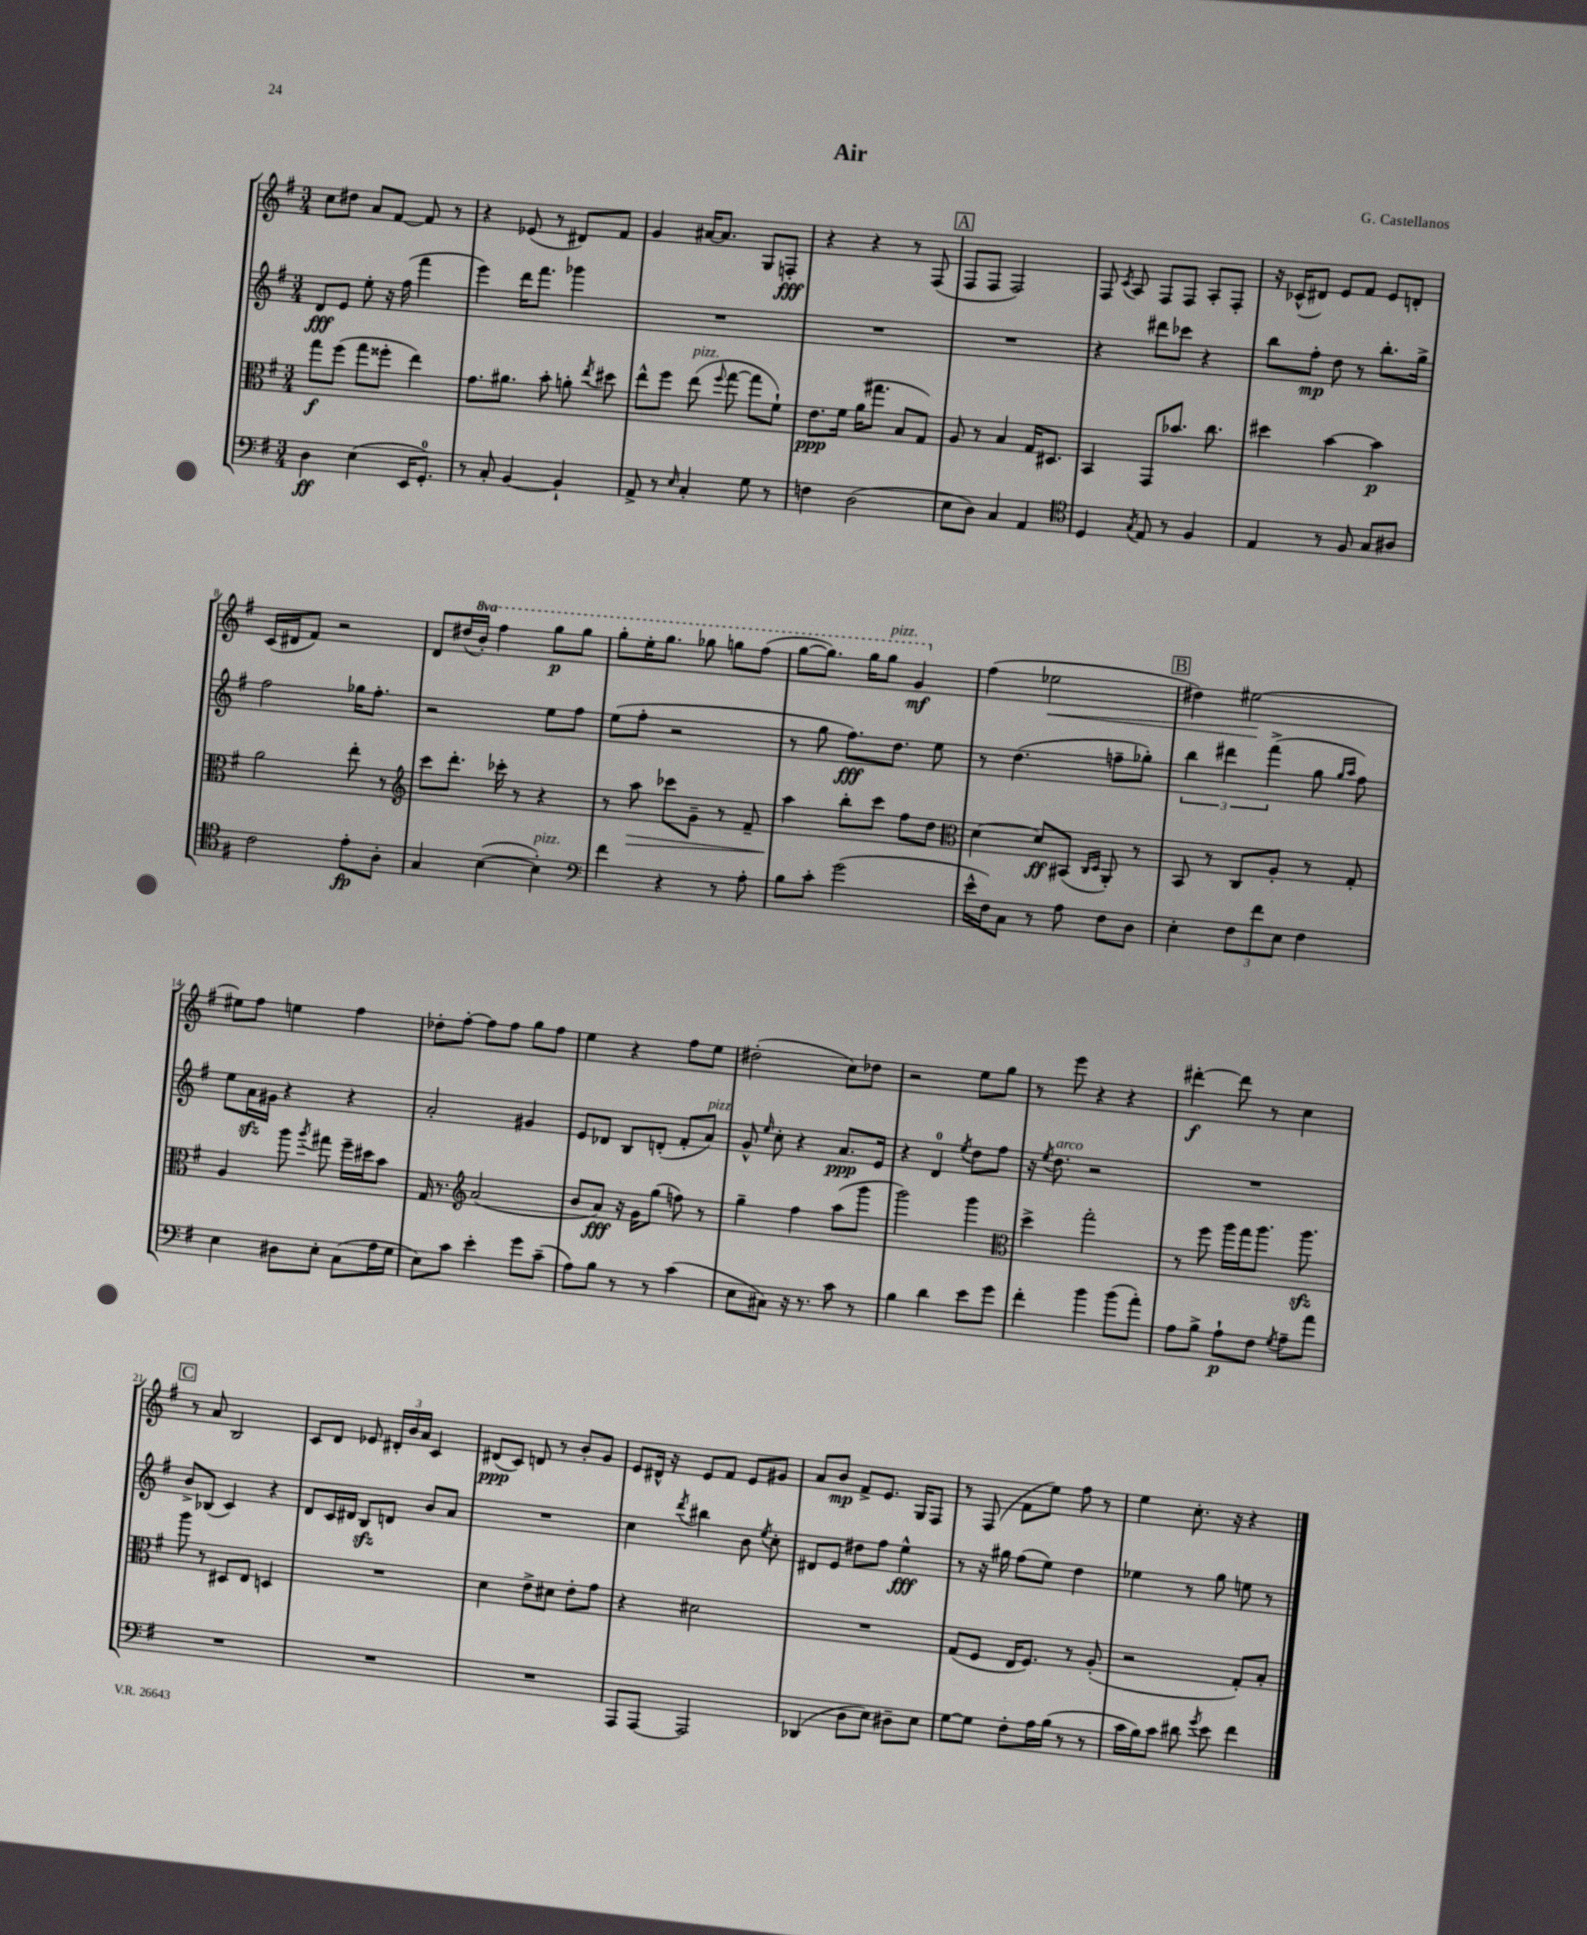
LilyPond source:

\header { title = "Air" composer = "G. Castellanos" }
<<
\new StaffGroup <<
\new Staff = "s0" {
    \clef treble \key g \major \numericTimeSignature \time 3/4 \set Staff.ottavationMarkups = #ottavation-simple-ordinals
    \autoBeamOff c''8[ dis''8] a'8[ fis'8]~ fis'8 r8 |
    r4 ees'8( r8 dis'8[) fis'8] |
    g'4 ais'16[~ ais'8.] g8[ f8]-.\fff |
    r4 r4 r8 fis8( |
    \mark \markup { \box "A" } fis8[ fis8] fis2) |
    fis8 \acciaccatura { c'8 } a8 fis8[ fis8] a8[-. fis8]-. |
    r16 ces'16[-^( dis'8]) e'8[ fis'8] e'8[ d'8]-. |
    c'16[( dis'16 fis'8]) r2 |
    d'8[ dis''16( \ottava #1 b''16]-.) fis'''4 g'''8[\p g'''8] |
    g'''8[-. e'''16-. g'''8.] ges'''8 g'''8[ fis'''8]( |
    g'''8[~ g'''8.]) g'''16[ g'''8]^\markup { \italic "pizz." } g''4\mf \ottava #0 |
    fis''4( ees''2\< |
    \mark \markup { \box "B" } dis''4) eis''2~\! |
    eis''8[ fis''8] e''4 fis''4 |
    des''8[-. fis''8]~-. fis''8[ fis''8] g''8[ fis''8] |
    e''4 r4 fis''8[ e''8] |
    dis''2-.( c''8[) des''8] |
    r2 e''8[ g''8] |
    r8 e'''8 r4 r4 |
    dis'''4~-.\f dis'''8 r8 c''4 |
    \mark \markup { \box "C" } r8 a'8 b2 |
    c'8[ d'8] ees'8 \tuplet 3/2 { dis'16[-. b'16 a'16] } c'4 |
    dis'8[\ppp( c'8]) d'8 r8 b'8[-. g'8] |
    e'8[ dis'16]-^ r16 e'8[ fis'8] e'8[ gis'8] |
    a'8[ b'8]\mp fis'8[-> e'8.] g16[ fis8] |
    r8 fis8( fis'8[ e''8]) fis''8 r8 |
    e''4 c''8.-. r16 r4 \bar "|." |
}
\new Staff = "s1" {
    \clef treble \key g \major \numericTimeSignature \time 3/4
    \autoBeamOff d'8[\fff e'8] e''8-. r16 fis''16( fis'''4 |
    e'''4) d'''16[ fis'''8.] ges'''4 |
    R2. |
    R2. |
    \mark \markup { \box "A" } R2. |
    r4 dis'''8[ ces'''8] r4 |
    b''8[ fis''8]-.\mp d''8 r8 b''8.[-. g''16]-> |
    fis''2 ges''16[ fis''8.]-. |
    r2 e''8[ fis''8] |
    e''8[( fis''8]-. r2 |
    r8 g''8 fis''8.[\fff) d''8.] e''8 |
    r8 d''4.( f''8[-- ges''8]-.) |
    \mark \markup { \box "B" } \tuplet 3/2 { b''4 dis'''4 fis'''4->( } g''8 \grace { g''16[ a''16] } fis''8) |
    e''8[ a'16\sfz gis'16] r4 r4 |
    a'2-. gis'4 |
    e'8[ des'8] b8[ d'8]-.( fis'8[-. a'8]^\markup { \italic "pizz." }) |
    g'8-^ \grace { e''16 } c''8-. r4 a'8.[\ppp e'16] |
    r4 d'4-0 \acciaccatura { e''8 } d''8[ fis''8] |
    r16 \acciaccatura { e''8 } d''8.^\markup { \italic "arco" } r2 |
    R2. |
    \mark \markup { \box "C" } b'8[-> bes8]( c'4) r4 |
    d'8[ c'16 dis'16] b8[\sfz d'8] b'8[ a'8] |
    R2. |
    c''4 \acciaccatura { d'''8 } bis''4 b'8 \acciaccatura { e''8 } c''8-. |
    dis'8[ e'8] dis''8[ fis''8] e''4-^\fff |
    r8 r16 gis''16 fis''8[( e''8]) d''4 |
    ees''4 r8 g''8 e''8 r8 \bar "|." |
}
\new Staff = "s2" {
    \clef alto \key g \major \numericTimeSignature \time 3/4
    \autoBeamOff g''8[\f fis''8]( g''8[ fisis''8]-. e''4) |
    g'8.[ ais'8.] b'8-. a'8-. \acciaccatura { e''8 } dis''8 |
    e''8[-^ fis''8] e''8^\markup { \italic "pizz." }( \appoggiatura { fis''8 } g''8~ g''8[ fis'8]-!) |
    e'8.[\ppp fis'16] a'16[( gis''8.] b8[ g8]) |
    \mark \markup { \box "A" } a8 r8 b4 g16[ dis8.] |
    b,4 g,8[ bes'8.] c''8. |
    dis''4 b'4~ b'4\p |
    a'2 e''8-. r8 |
    \clef treble c'''8[ d'''8.]-. ces'''16-. r8 r4 |
    r8 a''8\> ces'''8[ g'8]-- r8 fis'8-- |
    a''4\! b''8[-. c'''8] fis''8[ d''8] |
    \clef alto d'4~ d'8[\ff bis,8]( \grace { c16[ d16] } a,8-.) r8 |
    \mark \markup { \box "B" } b,8 r8 c8[ a8]-. r8 g8-. |
    a4 a''8 \acciaccatura { a''8 } gis''8 fis''16[-- dis''16 b'8] |
    g16 r8. \clef treble a'2( |
    b'8[ a'8]\fff) r16 g'16[ g''8]( f''8) r8 |
    g''4-- fis''4 a''8[( g'''8] |
    g'''2) g'''4 |
    \clef alto d''4-> g''2-. |
    r8 fis''8 a''16[ g''16 a''8.] a''8.\sfz |
    \mark \markup { \box "C" } a''8 r8 dis8[ e8] d4 |
    R2. |
    d'4 e'8[-> dis'8] e'8[-. g'8] |
    r4 dis'2 |
    R2. |
    g8[( fis8] e16[ fis8.]) r8 a8-.( |
    r2 g8[-.) b8]-. \bar "|." |
}
\new Staff = "s3" {
    \clef bass \key g \major \numericTimeSignature \time 3/4
    \autoBeamOff d4\ff e4( e,16[ g,8.]-0-.) |
    r8 c8-. b,4~ b,4-! |
    a,8-> r8 \grace { e16 } c4-. g8 r8 |
    f4 d2( |
    \mark \markup { \box "A" } e8[ d8]) c4 a,4 |
    \clef tenor d4 \acciaccatura { g8 } e8 r8 fis4 |
    e4 r8 fis8 g8[ ais8] |
    c'2 e'8[-.\fp a8]-. |
    g4 b4~( b4-.^\markup { \italic "pizz." }) |
    \clef bass fis'4 r4 r8 a8-. |
    b8[ c'8]-. g'2( |
    e'16[-^ fis16) c8] r8 a8 fis8[ d8] |
    \mark \markup { \box "B" } e4-. \tuplet 3/2 { fis8[ fis'8 e8] } fis4 |
    e4 dis8[ e8]-. c8[( a16 g16] |
    e8[) c'8] e'4-. g'8[ c'8]--( |
    a8[) b8] r8 r8 c'4( |
    e8[ cis8]) r16 r8. c'8 r8 |
    b4 d'4 e'8[ g'8] |
    fis'4-. b'4 b'8[( a'8]-.) |
    a8[ b8]-> a8[-!\p fis8] \acciaccatura { g8 } a8[-- a'8] |
    \mark \markup { \box "C" } R2. |
    R2. |
    R2. |
    a,,8[ a,,8]~ a,,2 |
    des,4( d8[ e8]) dis8[-- e8] |
    g8[~ g8] fis8[-. a16 b16]( r8 r8 |
    c'16[ b16) c'8] dis'8 \acciaccatura { g'8 } e'8 fis'4 \bar "|." |
}
>>
>>
